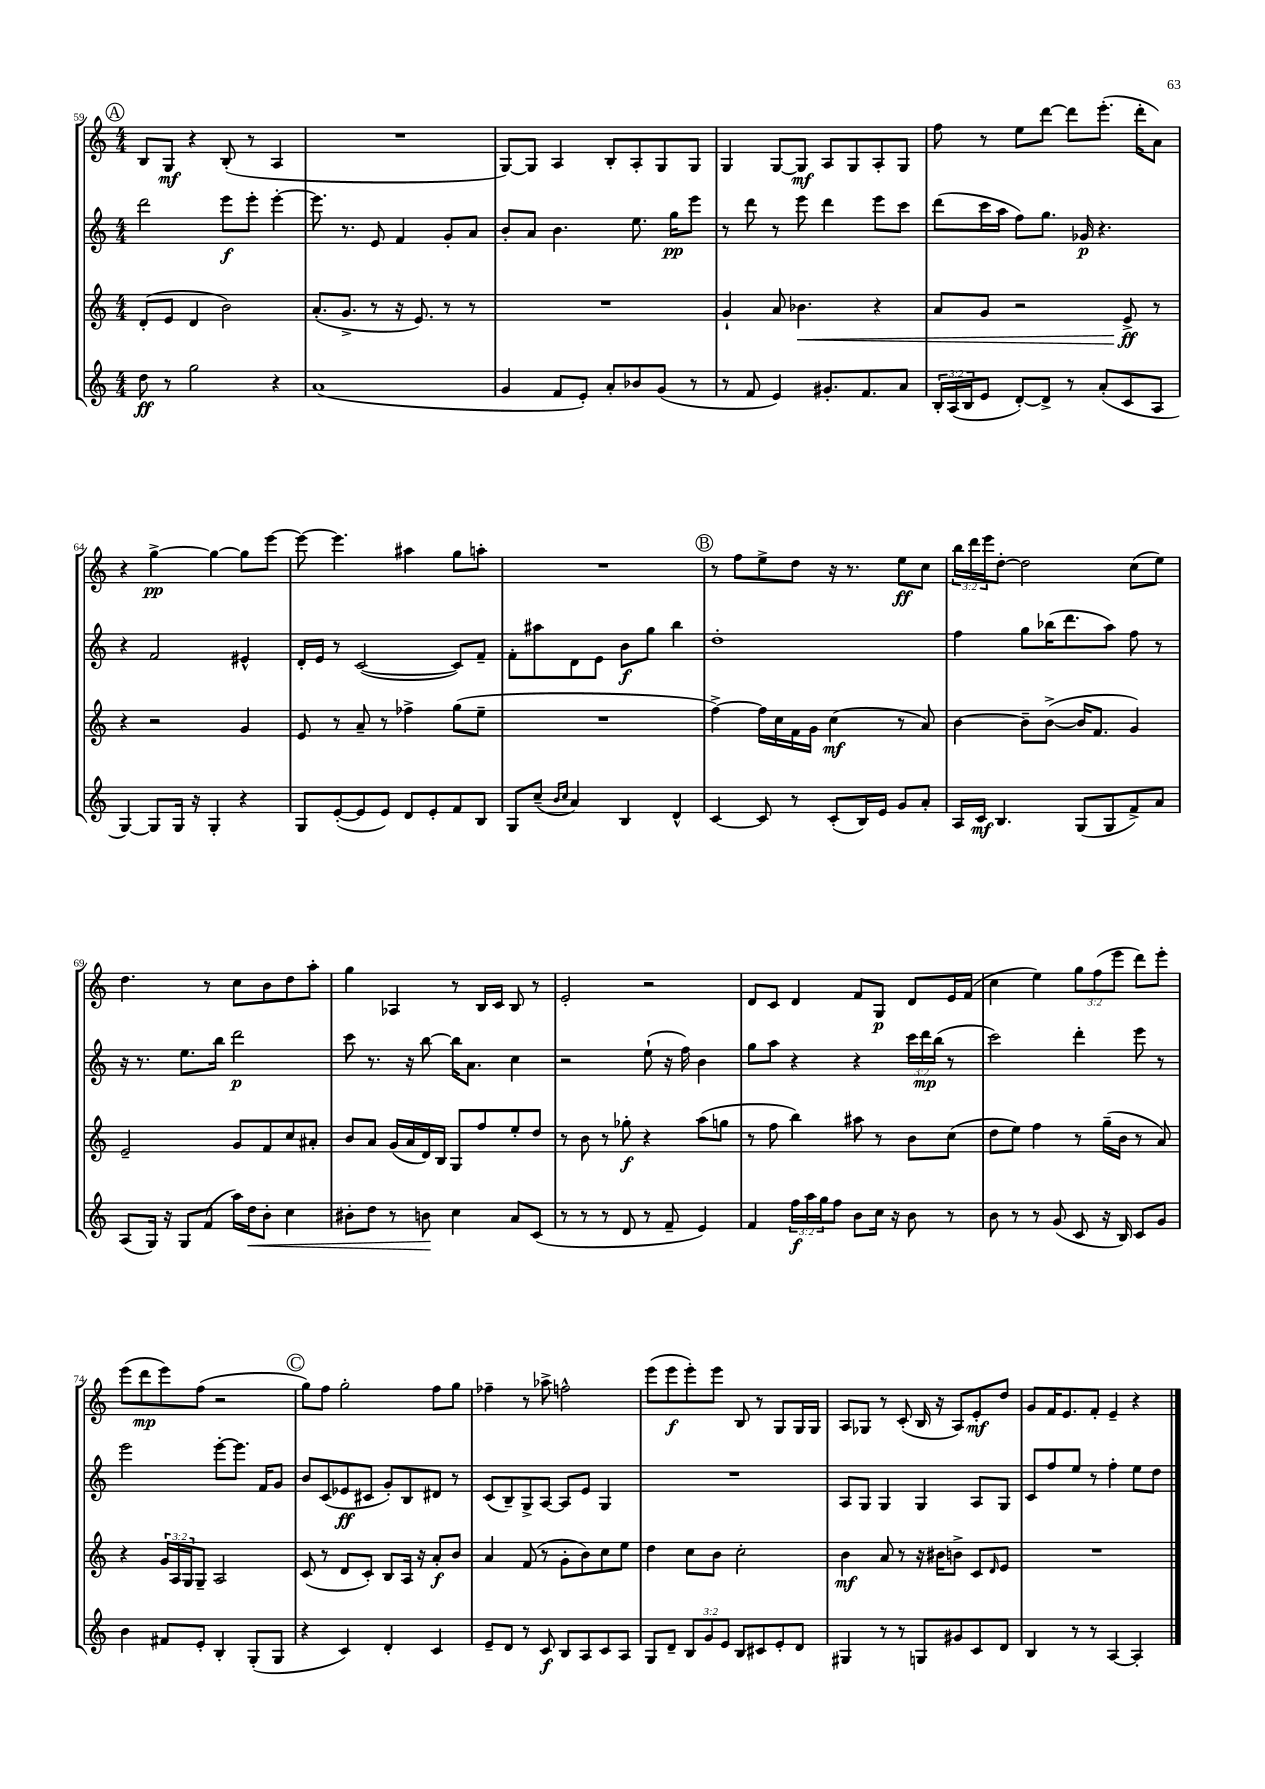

**kern	**kern	**kern	**kern
*staff4	*staff3	*staff2	*staff1
*clefG2	*clefG2	*clefG2	*clefG2
*k[]	*k[]	*k[]	*k[]
*M4/4	*M4/4	*M4/4	*M4/4
8dd	(8d'	2ddd	8B
8r	8e	.	8G
2gg	4d	.	4r
.	2b)	8eee	(8B'
.	.	8eee'	8r
4r	.	[4eee'	4A
=	=	=	=
(1a	(8.a'	8.eee]	1r
.	8.g^	8.r	.
.	8r	8e	.
.	16r	4f	.
.	8.e)	.	.
.	8r	8g'	.
.	8r	8a	.
=	=	=	=
4g	1r	8b'	[8G)
.	.	8a	8G]
8f	.	4.b	4A
8e')	.	.	.
8a'	.	.	8B'
8b-	.	8.ee	8A'
(8g	.	.	8G
.	.	16gg	.
8r	.	8eee	8G
=	=	=	=
8r	4g`	8r	4G
8f	.	8ddd	.
4e)	8a	8r	[8G
.	4.b-	8eee	8G]
8.g#'	.	4ddd	8A
.	.	.	8G
8.f	.	.	.
.	4r	8eee	8A'
8a	.	8ccc	8G
=	=	=	=
24B'	8a	(8ddd	8ff
(24A	.	.	.
24B	.	.	.
8e	8g	16ccc	8r
.	.	16aa	.
[8d')	2r	8ff)	8ee
8d^]	.	8.gg	[8ddd
8r	.	.	8ddd]
.	.	16g-	.
(8a'	.	4.r	(8.eee'
8c	8e^	.	.
.	.	.	16ddd'
8A	8r	.	8a)
=	=	=	=
[4G)	4r	4r	4r
8G]	2r	2f	[4gg^
16G	.	.	.
16r	.	.	.
4G'	.	.	4gg_
4r	4g	4e#^^	8gg]
.	.	.	[8eee
=	=	=	=
8G	8e	16d'	8eee_
.	.	16e	.
([8e'	8r	8r	4.eee]
8e]	8a~	([2c	.
8e)	8r	.	.
8d	4ff-^	.	4aa#
8e'	.	.	.
8f	(8gg	8c])	8gg
8B	8ee~	8f~	8aa'
=	=	=	=
8G	1r	8f'	1r
(8cc~	.	8aa#	.
16qqb	.	.	.
16qqcc	.	.	.
4a)	.	8d	.
.	.	8e	.
4B	.	8b	.
.	.	8gg	.
4d^^	.	4bb	.
=	=	=	=
[4c	[4ff^)	1dd'	8r
.	.	.	8ff
8c]	16ff]	.	8ee^
.	16cc	.	.
8r	16f	.	8dd
.	16g	.	.
(8c'	(4cc	.	16r
.	.	.	8.r
16B)	.	.	.
16e	.	.	.
8g	8r	.	8ee
8a'	8a)	.	8cc
=	=	=	=
16A	[4b	4ff	24bb
.	.	.	24ddd
16c	.	.	.
.	.	.	24eee
4.B	.	.	[8dd'
.	8b~]	8gg	2dd]
.	([8b^	(16bb-	.
.	.	8.ddd	.
(8G	16b]	.	.
.	8.f	.	.
8G	.	8aa)	.
8f^)	4g)	8ff	(8cc
8a	.	8r	8ee)
=	=	=	=
(8A	2e~	16r	4.dd
.	.	8.r	.
16G)	.	.	.
16r	.	.	.
8G	.	8.ee	.
(8f	.	.	8r
.	.	16bb	.
16aa)	8g	2ddd	8cc
16dd	.	.	.
8b'	8f	.	8b
4cc	8cc	.	8dd
.	8a#'	.	8aa'
=	=	=	=
8b#'	8b	8ccc	4gg
8dd	8a	8.r	.
8r	(16g	.	4A-
.	16a	16r	.
8b	16d)	[8bb	.
.	16B	.	.
4cc	8G	16bb]	8r
.	.	8.a	.
.	8ff	.	16B
.	.	.	16c
8a	8ee'	4cc	8B
(8c	8dd	.	8r
=	=	=	=
8r	8r	2r	2e'
8r	8b	.	.
8r	8r	.	.
8d	8gg-'	.	.
8r	4r	(8ee`	2r
8f~	.	16r	.
.	.	16ff)	.
4e)	(8aa	4b	.
.	8gg	.	.
=	=	=	=
4f	8r	8gg	8d
.	8ff	8aa	8c
24ff	4bb)	4r	4d
24aa	.	.	.
24gg	.	.	.
8ff	.	.	.
8b	8aa#	4r	8f
16cc	8r	.	8G
16r	.	.	.
8b	8b	24ccc	8d
.	.	24ddd	.
.	.	(24bb	.
8r	(8cc	8r	16e
.	.	.	(16f
=	=	=	=
8b	8dd	2ccc)	4cc
8r	8ee)	.	.
8r	4ff	.	4ee)
(8g	.	.	.
8c	8r	4ddd'	12gg
.	.	.	(12ff
16r	(16gg~	.	.
.	.	.	12eee
16B)	16b	.	.
8c	8r	8eee	8ddd)
8g	8a)	8r	8eee'
=	=	=	=
4b	4r	2eee	(8eee
.	.	.	8ddd
8f#	24g	.	8eee)
.	24A	.	.
.	24G	.	.
8e'	8G~	.	(8ff
4B'	2A	[8eee'	2r
.	.	8.eee]	.
(8G'	.	.	.
.	.	16f	.
8G	.	8g	.
=	=	=	=
4r	(8c	8b	8gg)
.	8r	(8c	8ff
4c)	8d	8e-	2gg'
.	8c')	8c#	.
4d'	8B	8g')	.
.	16A	8B	.
.	16r	.	.
4c	8a'	8d#	8ff
.	8b	8r	8gg
=	=	=	=
8e~	4a	(8c	4ff-~
8d	.	8B~)	.
8r	(8f	8G^	8r
8c	8r	[8A	8aa-^
8B	8g'	8A]	2ff^^
8A	8b)	8e	.
8c	8cc	4G	.
8A	8ee	.	.
=	=	=	=
8G	4dd	1r	(8eee
8d~	.	.	8eee
12B	8cc	.	8eee')
12g	.	.	.
.	8b	.	8eee
12e	.	.	.
8B	2cc'	.	8B
8c#	.	.	8r
8e'	.	.	8G
8d	.	.	16G
.	.	.	16G
=	=	=	=
4G#	4b	8A	8A
.	.	8G	8G-
8r	8a	4G	8r
8r	8r	.	(8c'
8G	16r	4G	16B
.	16b#	.	16r
8g#	8b^	.	8A)
8c	8c	8A	8e'
.	16qqd	.	.
8d	8e	8G	8dd
=	=	=	=
4B	1r	8c	8g
.	.	8ff	16f
.	.	.	8.e
8r	.	8ee	.
8r	.	8r	8f'
[4A	.	4ff'	4e~
4A']	.	8ee	4r
.	.	8dd	.
==	==	==	==
*-	*-	*-	*-
